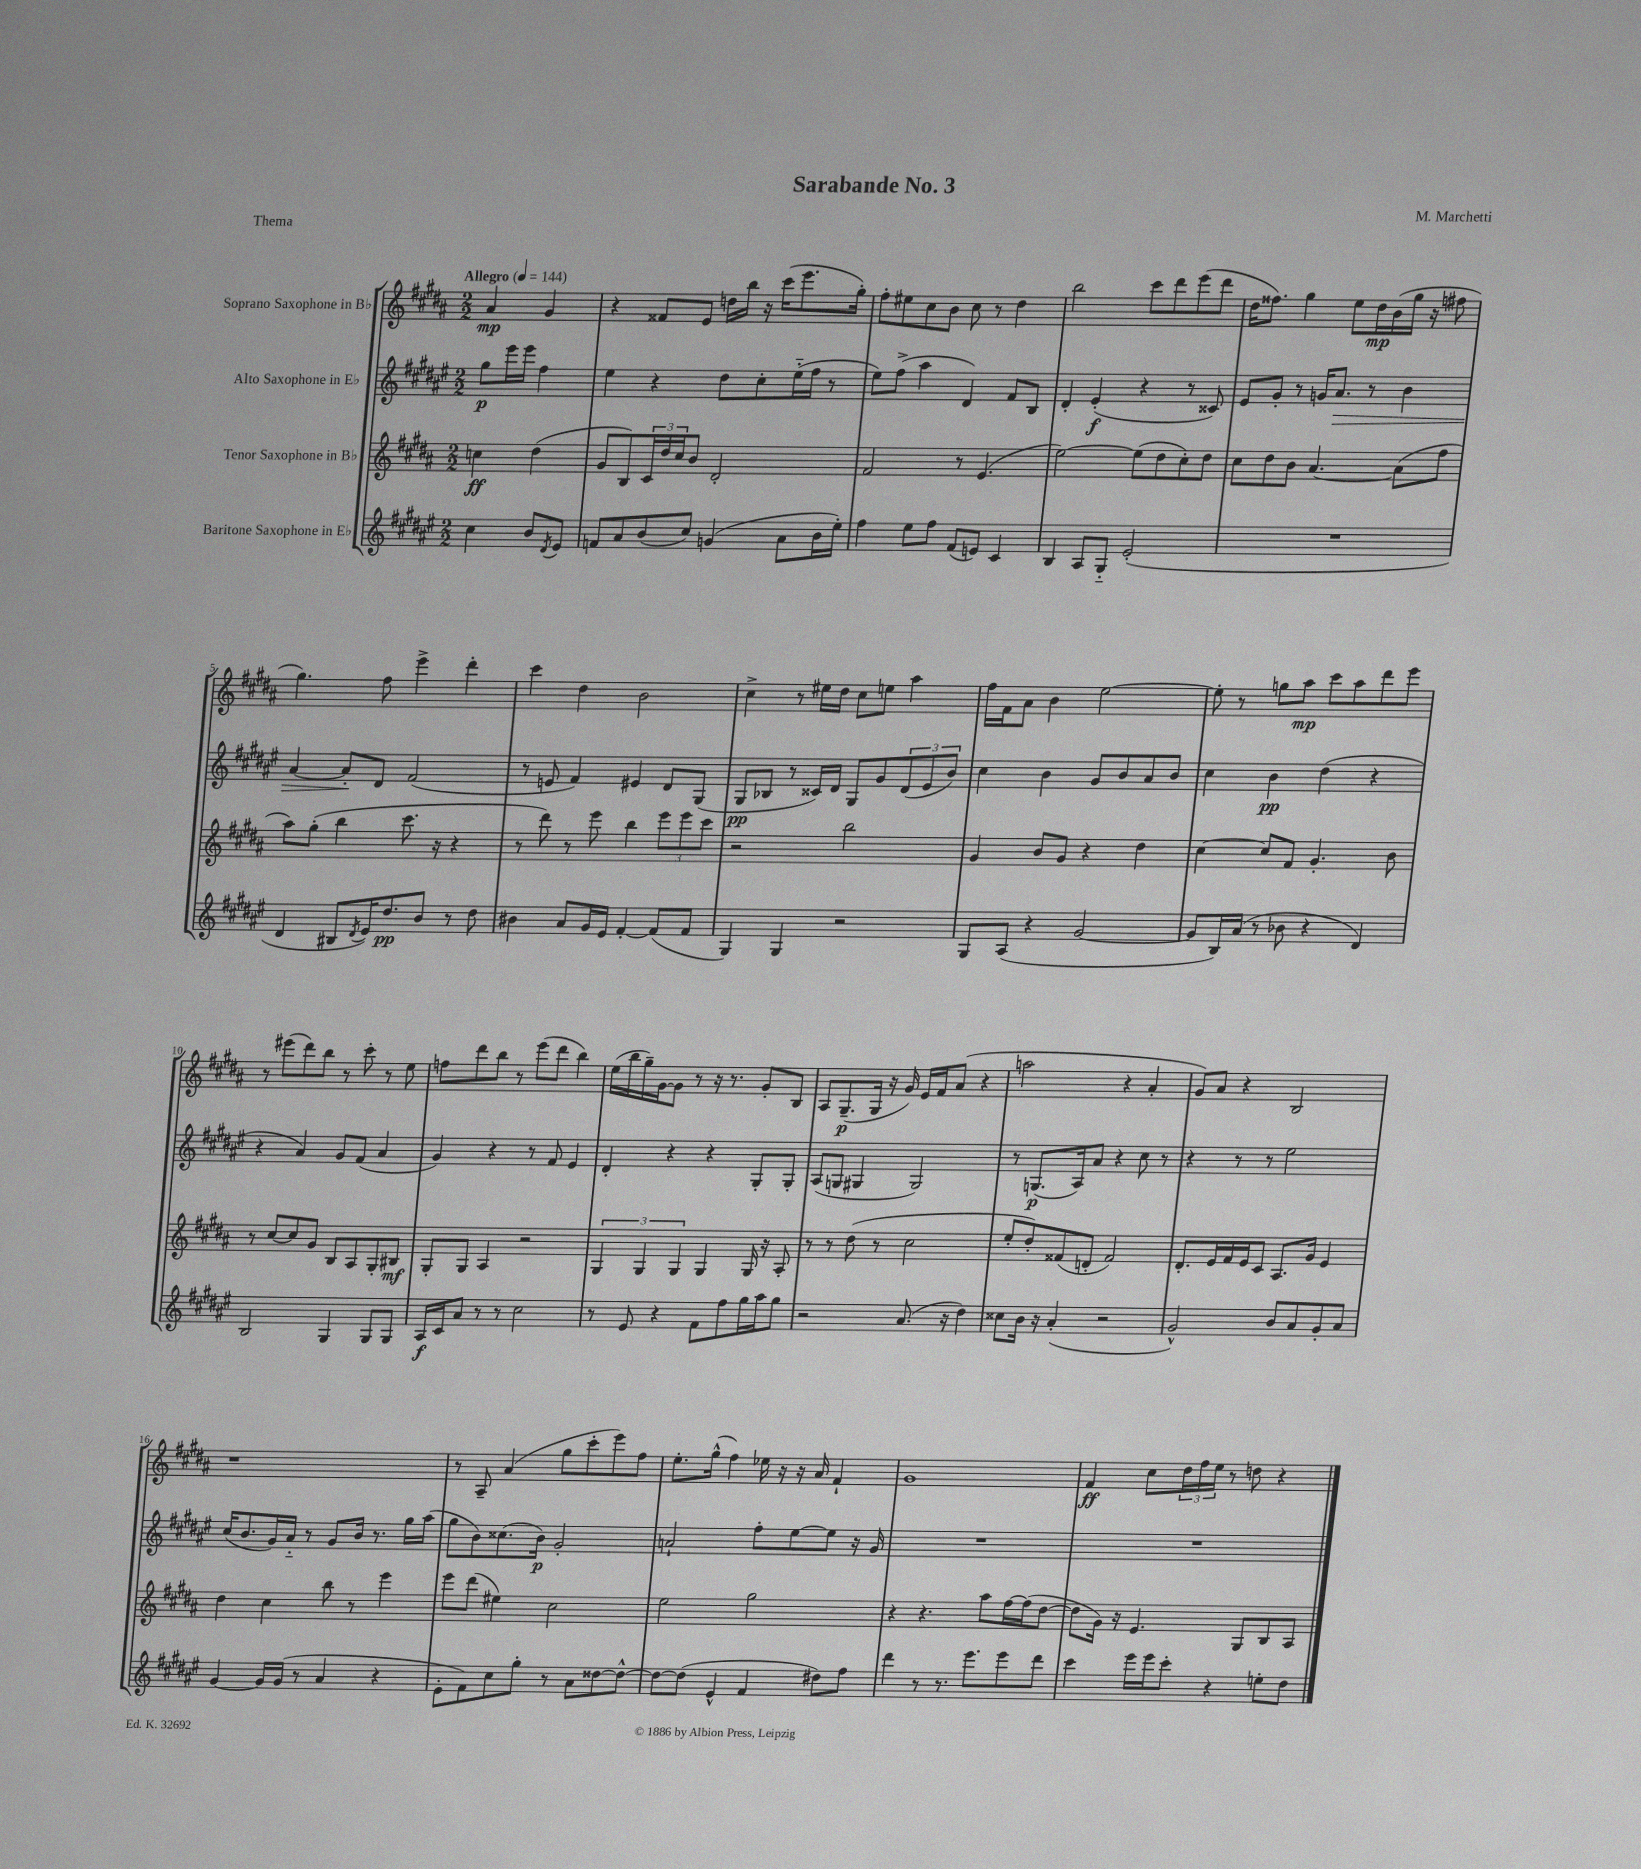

**kern	**kern	**kern	**kern
*staff4	*staff3	*staff2	*staff1
*clefG2	*clefG2	*clefG2	*clefG2
*k[f#c#g#d#a#e#]	*k[f#c#g#d#a#]	*k[f#c#g#d#a#e#]	*k[f#c#g#d#a#]
*M2/2	*M2/2	*M2/2	*M2/2
*MM144	*MM144	*MM144	*MM144
4cc#	4cc	8gg#	4a#
.	.	16eee#	.
.	.	16eee#	.
8b	(4dd#	4ff#	4g#
8qd#	.	.	.
8e#	.	.	.
=	=	=	=
8f	8g#	4ee#	4r
8a#	8B)	.	.
(8b	24c#	4r	8f##
.	24dd#	.	.
.	24cc#	.	.
8cc#)	8b	.	8e
(4g	2d#'	8dd#	16dd
.	.	.	16bb
.	.	8cc#'	16r
.	.	.	(16ccc#
8a#	.	(16ee#'~	8.eee
.	.	16ff#	.
16b	.	8r	.
16ee#')	.	.	16gg#')
=	=	=	=
4ff#	2f#	8ee#)	8ff#'
.	.	(8ff#^	8ee#
8ee#	.	4aa#	8cc#
8ff#	.	.	8b
(8f#	8r	4d#)	8cc#
8e)	(4.e	.	8r
4c#	.	8f#	4dd#
.	.	8B	.
=	=	=	=
4B	[2ee)	4d#'	2bb
8A#	.	(4e#'	.
8G#'~	.	.	.
(2e#'	(8ee]	4r	8ccc#
.	8dd#	.	8ddd#
.	8cc#')	8r	(8eee
.	8dd#	8c##)	8ddd#
=	=	=	=
1r	8cc#	8e#	16dd#
.	.	.	8.ff##)
.	8dd#	8g#'	.
.	8b	8r	4gg#
.	[4.a#	16g	.
.	.	8.a#	.
.	.	.	8ee
.	.	8r	16dd#
.	.	.	(16b
.	(8a#]	4b	16gg#
.	.	.	16r
.	8ff#	.	8ff#
=	=	=	=
4d#	8aa#)	[4a#	4.gg#)
.	(8gg#'	.	.
8B#	4bb	8a#']	.
8qd#	.	.	.
16e#)	.	8d#	8ff#
8.dd#	.	.	.
.	8.ccc#	(2f#	4eee^
8b	.	.	.
.	16r	.	.
8r	4r	.	4ddd#'
8dd#	.	.	.
=	=	=	=
4b#	8r	8r	4ccc#
.	8ddd#)	8e	.
8a#	8r	4f#)	4dd#
16g#	8eee	.	.
16e#	.	.	.
[4f#'	4bb	4e#	2b
(8f#]	12eee	8d#	.
.	12eee	.	.
8f#	.	(8G#	.
.	12ccc#	.	.
=	=	=	=
4G#)	2r	8G#	4cc#^
.	.	8B-	.
4G#	.	8r	8r
.	.	16c##)	16ee#
.	.	16d#	16dd#
2r	2bb	8G#	8cc#
.	.	8g#	8ee
.	.	(12d#	4aa#
.	.	12e#	.
.	.	12b)	.
=	=	=	=
8G#	4g#	4cc#	16ff#
.	.	.	16f#
(8A#	.	.	8a#
4r	8b	4b	4b
.	8g#	.	.
[2g#	4r	8g#	[2ee
.	.	8b	.
.	4dd#	8a#	.
.	.	8b	.
=	=	=	=
8g#]	[4cc#	4cc#	8ee']
16B)	.	.	8r
(16a#	.	.	.
8r	8cc#]	4b	8gg
8b-	8f#	.	8aa#
4r	4.g#'	(4dd#	8ccc#
.	.	.	8aa#
4d#)	.	4r	8ddd#
.	8b	.	8eee
=	=	=	=
2B	8r	4r	8r
.	[8cc#	.	(8eee#
.	8cc#]	4a#)	8ddd#)
.	8g#	.	8bb
4G#	8B	8g#	8r
.	8A#	(8f#	8ccc#'
8G#	8G#'	4a#	8r
8G#	8B#	.	8ee
=	=	=	=
16A#	8G#'	4g#)	8ff
16c#	.	.	.
8a#	8G#	.	8ddd#
8r	4A#	4r	8bb
8r	.	.	8r
2cc#	2r	8r	(8eee
.	.	8f#	8ddd#
.	.	4e#	4bb)
=	=	=	=
8r	6G#	4d#'	(16ee
.	.	.	16bb
8e#	.	.	16gg#~)
.	6G#	.	.
.	.	.	[16g#
4r	.	4r	8g#]
.	6G#	.	.
.	.	.	8r
8f#	4G#	4r	16r
.	.	.	8.r
8ff#	.	.	.
16gg#	16G#	8G#'	8g#'
16aa#	16r	.	.
8gg#	8A#'	8G#'	8B
=	=	=	=
2r	8r	(8A#	8A#
.	8r	8G	(8.G#~
.	(8dd#	4G#	.
.	.	.	16G#
.	8r	.	16r
.	.	.	16g#)
(8.a#	2cc#	2G#)	16e
.	.	.	16f#
.	.	.	(8a#
16r	.	.	.
4dd#)	.	.	4r
=	=	=	=
8cc##	8ee'	8r	2aa
16b	8dd#')	(8.G	.
16r	.	.	.
(4a#'	(8f##	.	.
.	.	16A#)	.
.	8d'	8a#	.
2r	2f##)	4r	4r
.	.	8cc#	4a#'
.	.	8r	.
=	=	=	=
2g#^^)	8.d#'	4r	8g#)
.	.	.	8a#
.	16e	.	.
.	16f#	8r	4r
.	16e	.	.
.	8c#	8r	.
8b	8.A#	2ee#	2B
8a#	.	.	.
.	16g#	.	.
8g#'	4e	.	.
8a#	.	.	.
=	=	=	=
[4g#	4dd#	(16cc#	1r
.	.	8.b	.
16g#]	4cc#	16g#)	.
(16g#	.	16a#'~	.
8r	.	8r	.
4a#	8bb	8g#	.
.	8r	16b	.
.	.	8.r	.
4r	4eee	.	.
.	.	16gg#	.
.	.	(16aa#	.
=	=	=	=
8e#'	8eee	8gg#	8r
8f#)	(8ddd#	8b)	8A#~
8cc#	4ee#)	(8.cc##	(4a#
8gg#'	.	.	.
.	.	16b)	.
8r	2cc#	2g#'	8gg#
8a#	.	.	8ccc#'
[8dd##	.	.	8eee)
8dd##^^_	.	.	8ff#
=	=	=	=
8dd##_	2ee	2a`	8.ee'
(8dd##]	.	.	.
.	.	.	(16gg#^^
4e#^^	.	.	4ff#)
4f#	2gg#	8ff#'	16ee-
.	.	.	16r
.	.	[8ee#	16r
.	.	.	16a#
8dd#)	.	8ee#]	4f#`
8ff#	.	16r	.
.	.	16g#	.
=	=	=	=
4ddd#	4r	1r	1g#
8r	4.r	.	.
8.r	.	.	.
8.eee#	.	.	.
.	8aa#	.	.
8eee#	[16ff#	.	.
.	(16ff#]	.	.
8ddd#	[8dd#	.	.
=	=	=	=
4ccc#	8dd#]	1r	4f#
.	16g#)	.	.
.	16r	.	.
16eee#	4.e	.	8cc#
16eee#	.	.	.
8ccc#'	.	.	24dd#
.	.	.	24ff#
.	.	.	24ee
4r	.	.	8r
.	8G#	.	8dd
8ee'	8B	.	4r
8dd#	8A#	.	.
==	==	==	==
*-	*-	*-	*-
